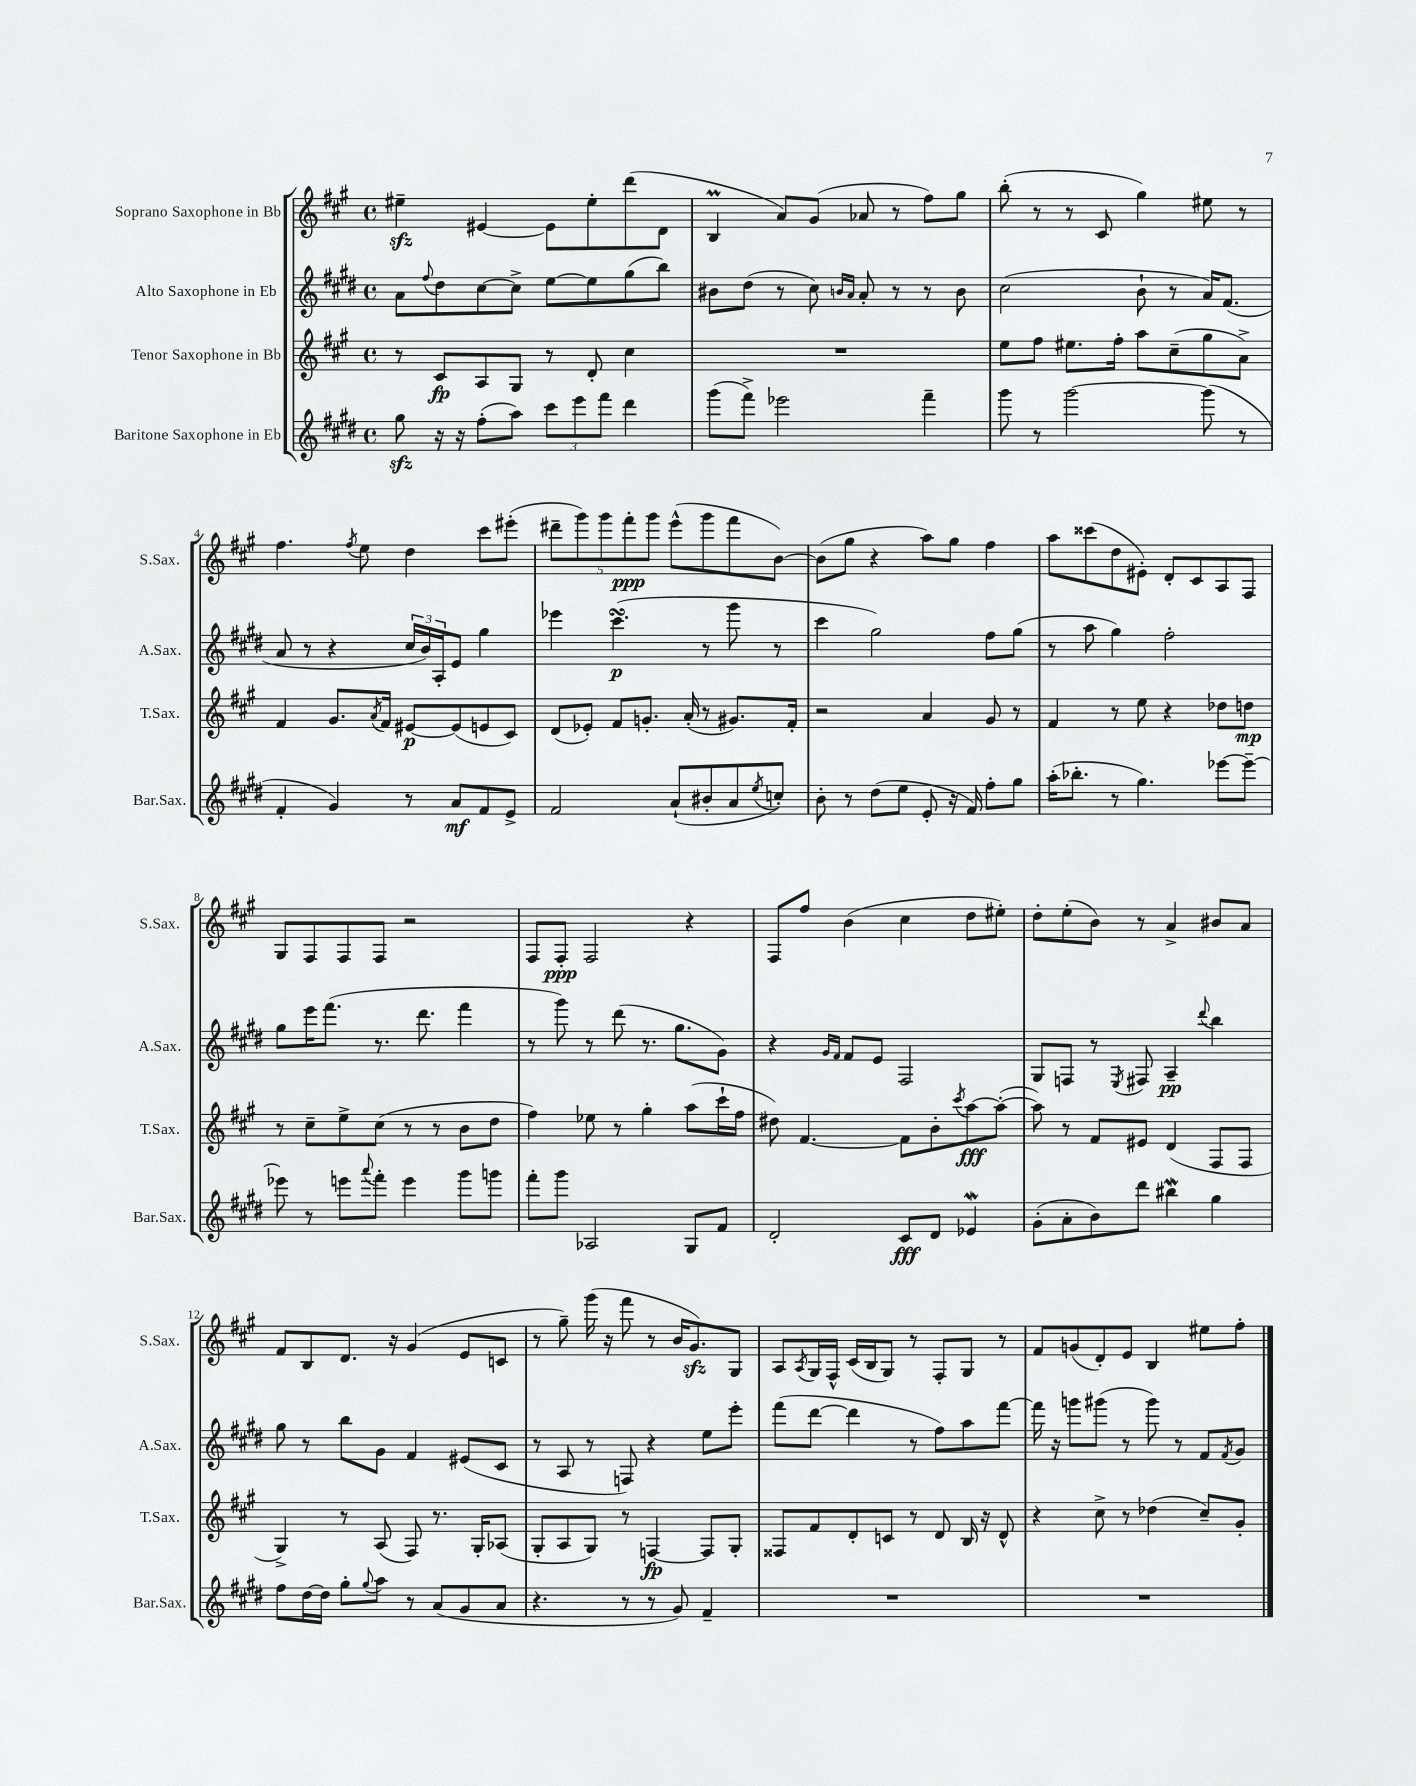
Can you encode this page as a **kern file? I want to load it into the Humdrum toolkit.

**kern	**kern	**kern	**kern
*staff4	*staff3	*staff2	*staff1
*clefG2	*clefG2	*clefG2	*clefG2
*k[f#c#g#d#]	*k[f#c#g#]	*k[f#c#g#d#]	*k[f#c#g#]
*M4/4	*M4/4	*M4/4	*M4/4
*met(c)	*met(c)	*met(c)	*met(c)
8gg#	8r	8a	4ee#~
.	.	8qqff#	.
16r	8c#	8dd#	.
16r	.	.	.
(8ff#'	8A	[8cc#	[4e#
8aa)	8G#	8cc#^]	.
12ccc#	8r	[8ee	8e#]
12eee	.	.	.
.	8d'	8ee]	8ee#'
12fff#	.	.	.
4ddd#	4cc#	(8gg#	(8ddd
.	.	8bb)	8d
=	=	=	=
(8ggg#	1r	8b#	4B
8fff#^)	.	(8dd#	.
2eee-	.	8r	8a)
.	.	8cc#)	(8g#
.	.	16qqb	.
.	.	16qqa	.
.	.	8a'	8a-
.	.	8r	8r
4fff#~	.	8r	8ff#)
.	.	8b	8gg#
=	=	=	=
8ggg#	8ee	(2cc#	(8bb'
8r	8ff#	.	8r
[2ggg#	8.ee#	.	8r
.	.	.	8c#
.	16ff#'	.	.
.	8aa	8b`	4gg#)
.	(8cc#~	8r	.
(8ggg#]	8gg#	16a)	8ee#
.	.	(8.f#	.
8r	8a^)	.	8r
=	=	=	=
4f#'	4f#	8a	4.ff#
.	.	8r	.
4g#)	8.g#	4r	.
.	.	.	8qff#
.	.	.	8ee
.	8qa	.	.
.	16f#	.	.
8r	[8e#	24cc#	4dd
.	.	24b)	.
.	.	24A'	.
8a	(8e#]	8e	.
8f#	8e	4gg#	8ccc#
8e^	8c#)	.	(8eee#'
=	=	=	=
2f#	(8d	4eee-	10ddd#~
.	.	.	10ggg#)
.	8e-')	.	.
.	.	.	10ggg#
.	8f#	(4.ccc#	.
.	.	.	10fff#'
.	8.g'	.	.
.	.	.	10ggg#
(8a`	.	.	(8eee^^
.	(16a'	.	.
8b#'	8r	8r	8ggg#
8a	8.g#)	8ggg#	8fff#
8qee	.	.	.
8cc')	.	8r	[8b)
.	16f#'	.	.
=	=	=	=
8b'	2r	4ccc#	(8b]
8r	.	.	8gg#
(8dd#	.	2gg#)	4r
8ee	.	.	.
8e'	4a	.	8aa)
16r	.	.	8gg#
16f#)	.	.	.
8ff#'	8g#	8ff#	4ff#
8gg#	8r	(8gg#	.
=	=	=	=
(16aa'	4f#	8r	8aa
8.bb-'	.	.	.
.	.	8aa	(8ccc##
8r	8r	4gg#)	8dd
4.gg#)	8ee	.	8e#')
.	4r	2ff#'	8d'
.	.	.	8c#
[8eee-	8dd-	.	8A
8eee-~_	8dd	.	8F#
=	=	=	=
8eee-]	8r	8gg#	8G#
8r	8cc#~	16eee	8F#
.	.	(8.fff#	.
8eee	8ee^	.	8F#
8qqaaa	.	.	.
8fff#'	(8cc#	8.r	8F#
4eee	8r	.	2r
.	.	8.ddd#	.
.	8r	.	.
8ggg#	8b	4fff#	.
8ggg	8dd	.	.
=	=	=	=
8fff#'	4ff#)	8r	8F#
8ggg#	.	8ggg#)	8F#'
2A-	8ee-	8r	2F#
.	8r	(8ddd#	.
.	4gg#'	8.r	.
.	.	8.gg#	.
8G#	(8aa	.	4r
8f#	16ccc#`	8g#)	.
.	16ff#	.	.
=	=	=	=
2d#'	8dd#)	4r	8F#
.	[4.f#	.	8ff#
.	.	16qqg#	.
.	.	16qqf#	.
.	.	8f#	(4b
.	.	8e	.
8c#	8f#]	2F#	4cc#
8d#	8b'	.	.
.	8qccc#	.	.
4e-	[8aa	.	8dd
.	(8aa'_	.	8ee#')
=	=	=	=
(8g#'	8aa])	8G#	8dd'
8a'	8r	8F	(8ee'
8b)	8f#	8r	8b)
.	.	8qE	.
8ddd#	8e#	8F#	8r
4bb#	(4d	4A~	4a^
.	.	8qqddd#	.
4gg#	8F#	4bb	8b#
.	8F#	.	8a
=	=	=	=
8ff#	4G#^)	8gg#	8f#
[16dd#	.	8r	8B
16dd#]	.	.	.
8gg#'	8r	8bb	8.d
8qqgg#	.	.	.
8aa	(8A	8g#	.
.	.	.	16r
8r	8F#)	4f#	(4g#
(8a	8.r	.	.
8g#	.	(8e#	8e
.	16G#'	.	.
8a	(8A-	8c#	8c
=	=	=	=
4.r	8G#'	8r	8r
.	8A	8A	8gg#~)
.	8G#)	8r	(16ggg#
.	.	.	16r
8r	8r	8F)	8fff#
8r	[4F	4r	8r
8g#)	.	.	16b
.	.	.	8.g#)
4f#~	8F]	8ee	.
.	8G#'	8eee'	8G#
=	=	=	=
1r	8F##	(8fff#	8A
.	.	.	8qA
.	8f#	[8ddd#	16G#
.	.	.	16F#^^
.	8d'	4ddd#]	(16c#
.	.	.	16B
.	8c	.	8G#)
.	8r	8r	8r
.	8d	8ff#)	8F#'
.	16B	8aa	8G#
.	16r	.	.
.	8d^^	[8fff#	8r
=	=	=	=
1r	4r	16fff#]	8f#
.	.	16r	.
.	.	8ggg	(8g
.	8cc#^	(8ggg#	8d')
.	8r	8r	8e
.	(4dd-	8ggg#)	4B
.	.	8r	.
.	8cc#~)	8f#	8ee#
.	.	8qf#	.
.	8g#'	8g#	8ff#'
==	==	==	==
*-	*-	*-	*-
